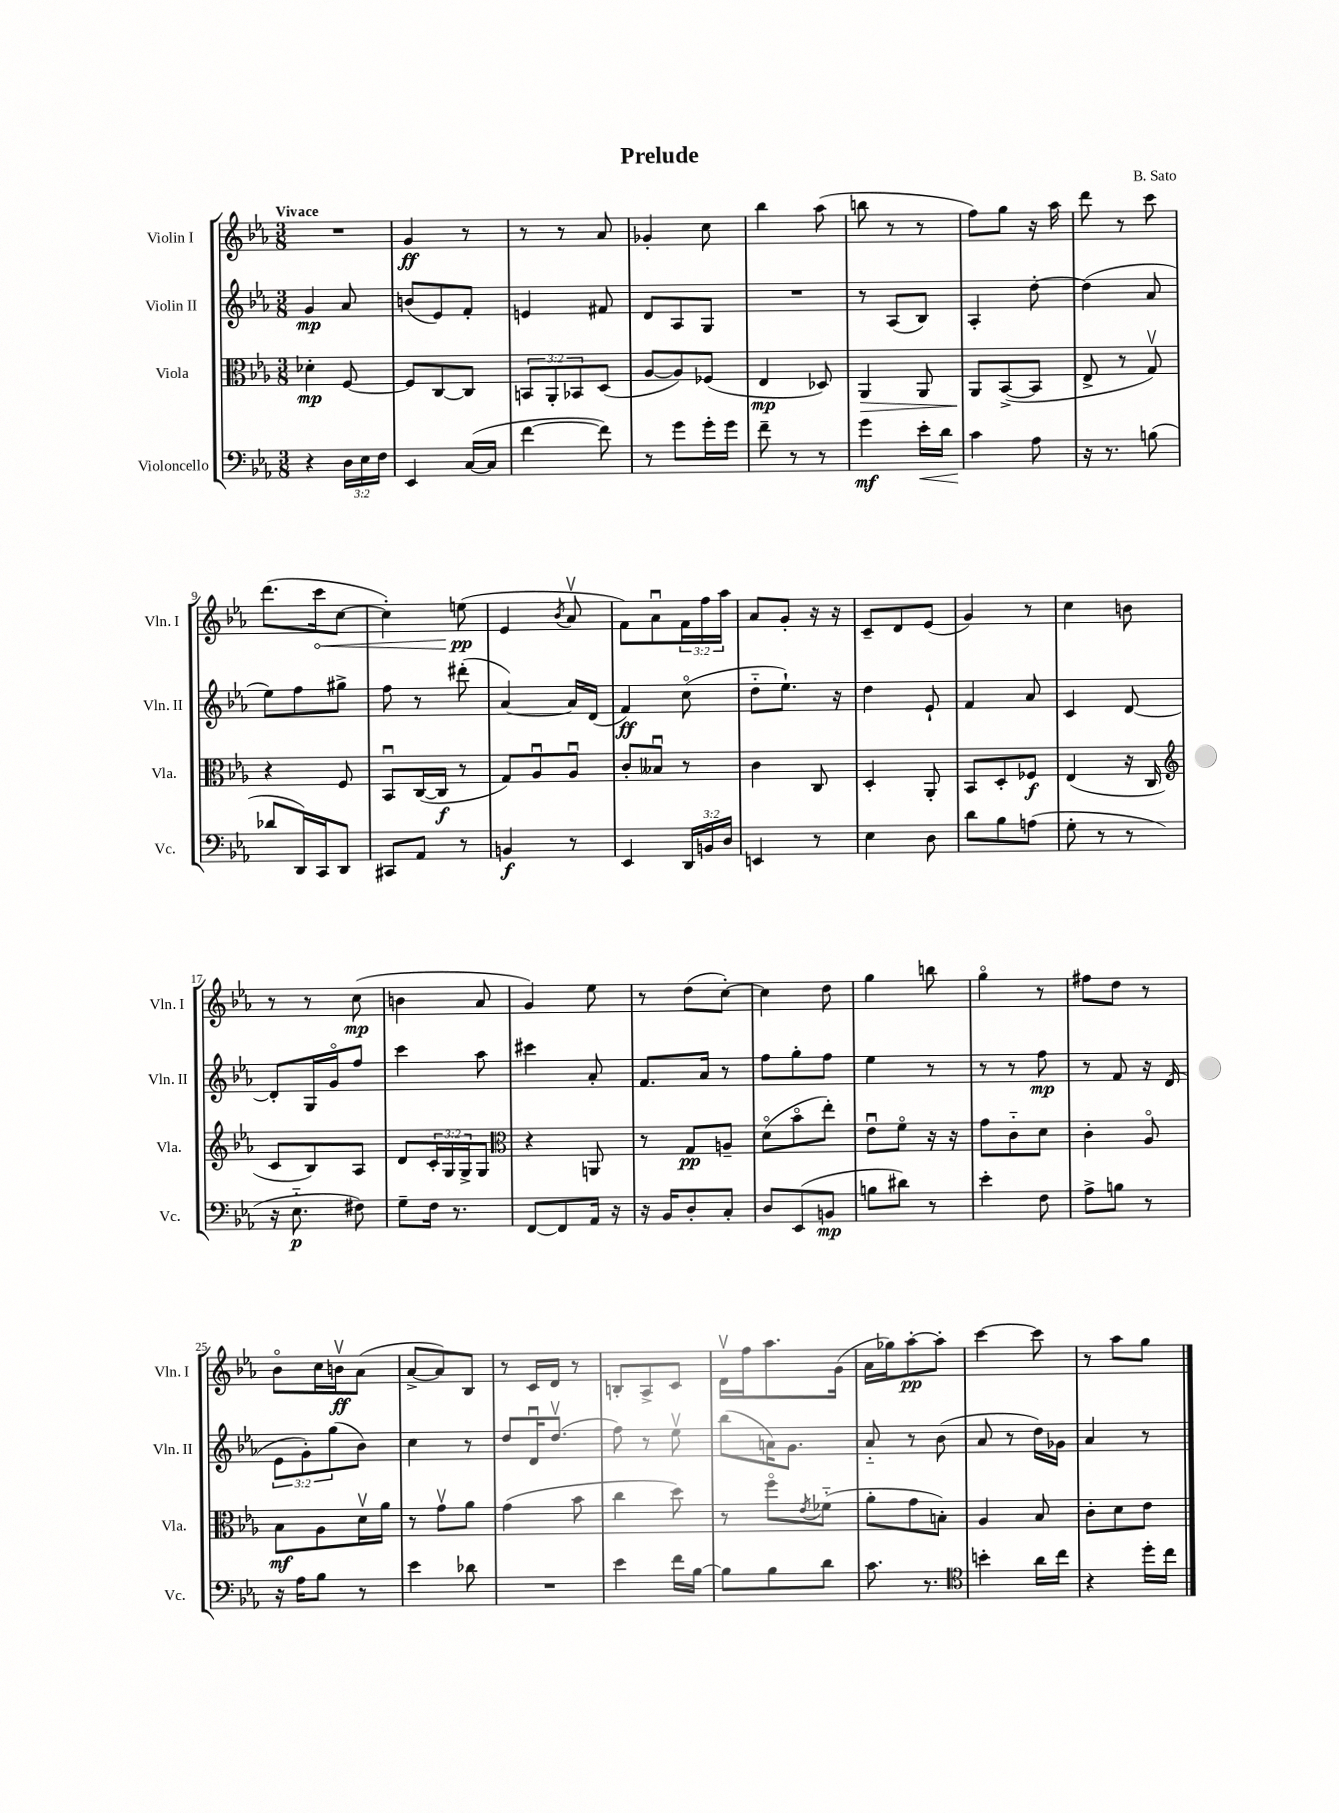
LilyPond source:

\header { title = "Prelude" composer = "B. Sato" }
<<
\new StaffGroup <<
\new Staff = "s0" \with { instrumentName = "Violin I" shortInstrumentName = "Vln. I" } {
    \clef treble \key ees \major \numericTimeSignature \time 3/8 \override Staff.TupletNumber.text = #tuplet-number::calc-fraction-text \tempo "Vivace"
    R4. |
    g'4\ff r8 |
    r8 r8 aes'8 |
    ges'4-. c''8 |
    bes''4 aes''8( |
    b''8 r8 r8 |
    f''8) g''8 r16 aes''16 |
    d'''8 r8 c'''8 |
    d'''8.( \once \override Hairpin.circled-tip = ##t c'''16\< c''8~ |
    c''4-.) e''8\pp\!( |
    ees'4 \acciaccatura { bes'8 } aes'8\upbow |
    f'8) aes'8\downbow \tuplet 3/2 { f'16 f''16 aes''16 } |
    aes'8 g'8-. r16 r16 |
    c'8-- d'8 ees'8( |
    g'4) r8 |
    c''4 b'8 |
    r8 r8 c''8\mp( |
    b'4 aes'8 |
    g'4) ees''8 |
    r8 d''8( c''8~-.) |
    c''4 d''8 |
    g''4 b''8 |
    g''4\flageolet r8 |
    fis''8 d''8 r8 |
    bes'8\flageolet c''16 b'16\upbow\ff aes'8( |
    aes'8~-> aes'8) bes8 |
    r8 c'16 d'16 r8 |
    b8-. aes8-> c'8 |
    d'16\upbow f''16 aes''8. g'16( |
    aes'16 ges''16) aes''8~-.\pp aes''8-. |
    c'''4~ c'''8 |
    r8 aes''8 g''8 \bar "|." |
}
\new Staff = "s1" \with { instrumentName = "Violin II" shortInstrumentName = "Vln. II" } {
    \clef treble \key ees \major \numericTimeSignature \time 3/8 \override Staff.TupletNumber.text = #tuplet-number::calc-fraction-text
    g'4\mp aes'8 |
    b'8( ees'8) f'8-. |
    e'4 fis'8 |
    d'8 aes8 g8 |
    R4. |
    r8 aes8( bes8) |
    aes4-. d''8~-. |
    d''4( aes'8 |
    ees''8) f''8 gis''8-> |
    f''8 r8 dis'''8-.( |
    aes'4~) aes'16 d'16( |
    f'4\ff) c''8\flageolet( |
    d''8-_ ees''8.-!) r16 |
    d''4 ees'8-! |
    f'4 aes'8 |
    c'4 d'8~ |
    d'8-. g16 g'16\flageolet f''8 |
    c'''4 aes''8 |
    cis'''4 aes'8-. |
    f'8. aes'16 r8 |
    f''8 g''8-. f''8 |
    ees''4 r8 |
    r8 r8 f''8\mp |
    r8 f'8 r16 d'16( |
    \tuplet 3/2 { ees'8 g'8-.) g''8( } bes'8) |
    c''4 r8 |
    d''8 d'16\downbow d''8.\upbow( |
    f''8) r8 ees''8\upbow |
    bes''8( a'16) g'8. |
    aes'8-_ r8 bes'8( |
    aes'8 r8 d''16) ges'16 |
    aes'4 r8 \bar "|." |
}
\new Staff = "s2" \with { instrumentName = "Viola" shortInstrumentName = "Vla." } {
    \clef alto \key ees \major \numericTimeSignature \time 3/8 \override Staff.TupletNumber.text = #tuplet-number::calc-fraction-text
    des'4-.\mp f8~ |
    f8 c8~ c8 |
    \tuplet 3/2 { b,8 aes,8-. bes,8 } d8( |
    aes8~ aes8) fes8( |
    ees4\mp des8) |
    aes,4\> aes,8 |
    aes,8\! bes,8~->( bes,8 |
    ees8-> r8 g8\upbow) |
    r4 f8 |
    bes,8\downbow c16~( c16\f r8 |
    g8) aes8\downbow aes8\downbow |
    c'8-. beses8\downbow r8 |
    c'4 c8 |
    d4-. aes,8-. |
    bes,8 d8-. fes8\f |
    ees4( r16 c16 |
    \clef treble c'8 bes8) aes8 |
    d'8 \tuplet 3/2 { c'16-. g16 g16-> } g8 |
    \clef alto r4 a,8 |
    r8 g8\pp a8-- |
    d'8\flageolet( bes'8\flageolet ees''8-.) |
    ees'8\downbow f'8\flageolet r16 r16 |
    g'8 c'8-_ d'8 |
    c'4-. aes8\flageolet |
    bes8\mf aes8 d'16\upbow aes'16 |
    r8 g'8\upbow aes'8 |
    g'4( bes'8 |
    c''4 d''8) |
    r8 f''8\flageolet \acciaccatura { ees'8 } fes'8-_( |
    aes'8-. g'8 b8-.) |
    aes4 bes8 |
    c'8-. d'8 ees'8 \bar "|." |
}
\new Staff = "s3" \with { instrumentName = "Violoncello" shortInstrumentName = "Vc." } {
    \clef bass \key ees \major \numericTimeSignature \time 3/8 \override Staff.TupletNumber.text = #tuplet-number::calc-fraction-text
    r4 \tuplet 3/2 { d16 ees16 f16 } |
    ees,4 c16~( c16 |
    f'4~ f'8) |
    r8 g'8 g'16-. g'16 |
    f'8-- r8 r8 |
    g'4\mf ees'16-.\< d'16 |
    c'4\! aes8 |
    r16 r8. b8( |
    des'8 d,16) c,16 d,8 |
    cis,8 aes,8 r8 |
    b,4\f r8 |
    ees,4 \tuplet 3/2 { d,16 b,16 d16 } |
    e,4 r8 |
    ees4 d8 |
    d'8 bes8 a8( |
    g8-. r8 r8 |
    r16 ees8.-_\p fis8) |
    g8-- f16 r8. |
    f,8~ f,8 aes,16 r16 |
    r16 bes,16 d8-. c8-. |
    d8 ees,8( b,8\mp |
    b8 dis'8) r8 |
    ees'4-. f8 |
    aes8-> b8 r8 |
    r16 aes16 bes8 r8 |
    ees'4 des'8 |
    R4. |
    ees'4 f'16 bes16~ |
    bes8 bes8 d'8 |
    c'8. r8. |
    \clef tenor b'4-. aes'16 c''16 |
    r4 d''16-. c''16 \bar "|." |
}
>>
>>
